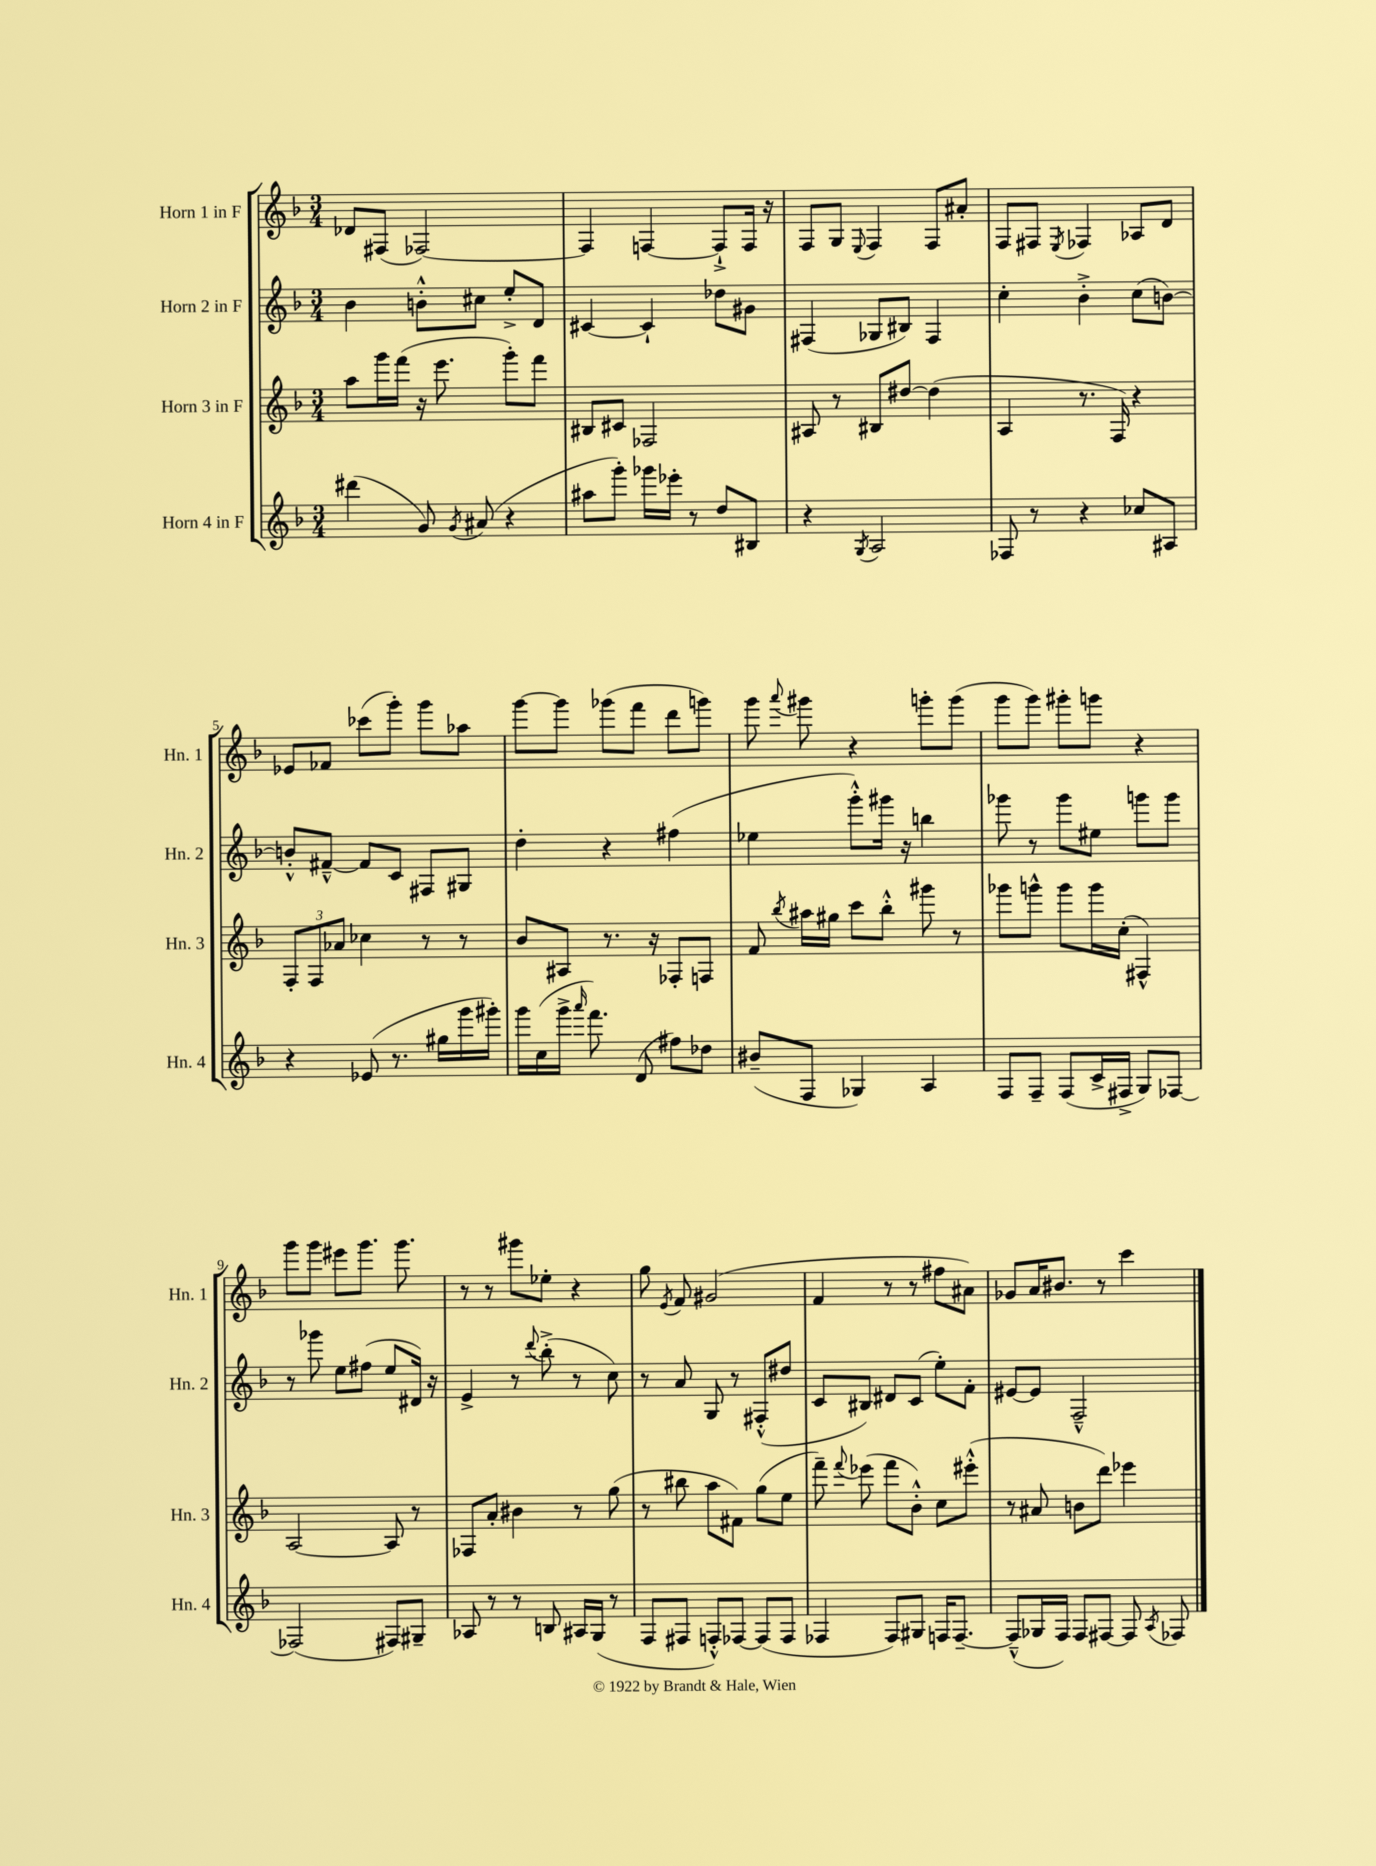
<<
\new StaffGroup <<
\new Staff = "s0" \with { instrumentName = "Horn 1 in F" shortInstrumentName = "Hn. 1" } {
    \clef treble \key f \major \numericTimeSignature \time 3/4
    \autoBeamOff des'8[ fis8]( fes2~) |
    fes4 f4~ f8[-!-> f16] r16 |
    f8[ g8] \appoggiatura { e8 } f4 f8[ ais'8]-. |
    f8[ fis8] \acciaccatura { e8 } fes4 aes8[ d'8] |
    ees'8[ fes'8] ces'''8[( g'''8]-.) g'''8[ aes''8] |
    g'''8[~ g'''8] ges'''8[( f'''8] d'''8[ g'''8]) |
    g'''8 \appoggiatura { a'''8 } gis'''8 r4 g'''8[-. g'''8]( |
    g'''8[ g'''8]) gis'''8[-. g'''8] r4 |
    g'''8[ g'''8] eis'''8[ g'''8.] g'''8. |
    r8 r8 gis'''8[ ees''8]-. r4 |
    g''8 \acciaccatura { e'8 } f'8 gis'2( |
    f'4 r8 r8 fis''8[ ais'8]) |
    ges'8[ a'16 bis'8.] r8 c'''4 \bar "|." |
}
\new Staff = "s1" \with { instrumentName = "Horn 2 in F" shortInstrumentName = "Hn. 2" } {
    \clef treble \key f \major \numericTimeSignature \time 3/4
    \autoBeamOff bes'4 b'8[-.-^ cis''8] e''8[-.-> d'8] |
    cis'4~ cis'4-! des''8[ gis'8] |
    fis4( ges8[ bis8]) fis4 |
    c''4-. bes'4-.-> c''8[( b'8]~) |
    b'8[-.-^ fis'8]~---^ fis'8[ c'8] fis8[ gis8] |
    d''4-. r4 fis''4( |
    ees''4 g'''8[-.-^) gis'''16] r16 b''4 |
    ges'''8 r8 ges'''8[ eis''8] g'''8[ g'''8] |
    r8 ges'''8 e''8[ fis''8]( e''8[ dis'16]) r16 |
    e'4-> r8 \appoggiatura { d'''8 } bes''8-.->( r8 c''8) |
    r8 a'8 g8 r8 fis8[-.-^( dis''8] |
    c'8[ bis8]) dis'8[ c'8]( e''8[-.) f'8]-. |
    eis'8[~ eis'8] f2---^ \bar "|." |
}
\new Staff = "s2" \with { instrumentName = "Horn 3 in F" shortInstrumentName = "Hn. 3" } {
    \clef treble \key f \major \numericTimeSignature \time 3/4
    \autoBeamOff a''8[ g'''16 f'''16]( r16 e'''8. g'''8[-.) f'''8] |
    bis8[ cis'8] fes2 |
    ais8 r8 bis8[ dis''8]~ dis''4( |
    a4 r8. f16) r4 |
    \tuplet 3/2 { f8[-. f8 aes'8] } ces''4 r8 r8 |
    bes'8[ ais8] r8. r16 fes8[-. f8] |
    f'8 \acciaccatura { bes''8 } ais''16[ gis''16] c'''8[ bes''8]-.-^ gis'''8 r8 |
    ges'''8[ g'''8]-^ g'''8[ g'''16 c''16]-.( fis4-^) |
    a2~ a8 r8 |
    fes8[ a'8]-. bis'4 r8 g''8( |
    r8 bis''8 a''8[ fis'8]) g''8[( e''8] |
    f'''8--) \appoggiatura { f'''8 } ees'''8( f'''8[ bes'8]-.-^) c''8[ eis'''8]-.-^( |
    r8 ais'8 b'8[ d'''8]) ees'''4 \bar "|." |
}
\new Staff = "s3" \with { instrumentName = "Horn 4 in F" shortInstrumentName = "Hn. 4" } {
    \clef treble \key f \major \numericTimeSignature \time 3/4
    \autoBeamOff dis'''4( g'8) \acciaccatura { g'8 } ais'8( r4 |
    ais''8[ g'''8]-.) ges'''16[ ees'''16]-. r8 d''8[ bis8] |
    r4 \acciaccatura { g8 } a2 |
    fes8 r8 r4 ces''8[ ais8] |
    r4 ees'8( r8. gis''16[ g'''16 gis'''16]-.) |
    g'''16[ c''16( g'''16]-> \grace { a'''16 } f'''8.) d'8( fis''8[) des''8] |
    bis'8[--( f8] ges4) a4 |
    f8[ f8]-- f8[( c'16-> fis16]-> g8[) fes8]~ |
    fes2( fis8[) gis8]-- |
    aes8 r8 r8 b8 ais16[ g16]( r8 |
    f8[ fis8] f8[-.-^) fes8]~ fes8[( fes8] |
    fes4 fes8[) gis8] f16[ f8.]~-- |
    f8[---^( ges16 f16]) f8[ fis8]~ fis8 \acciaccatura { a8 } fes8 \bar "|." |
}
>>
>>
